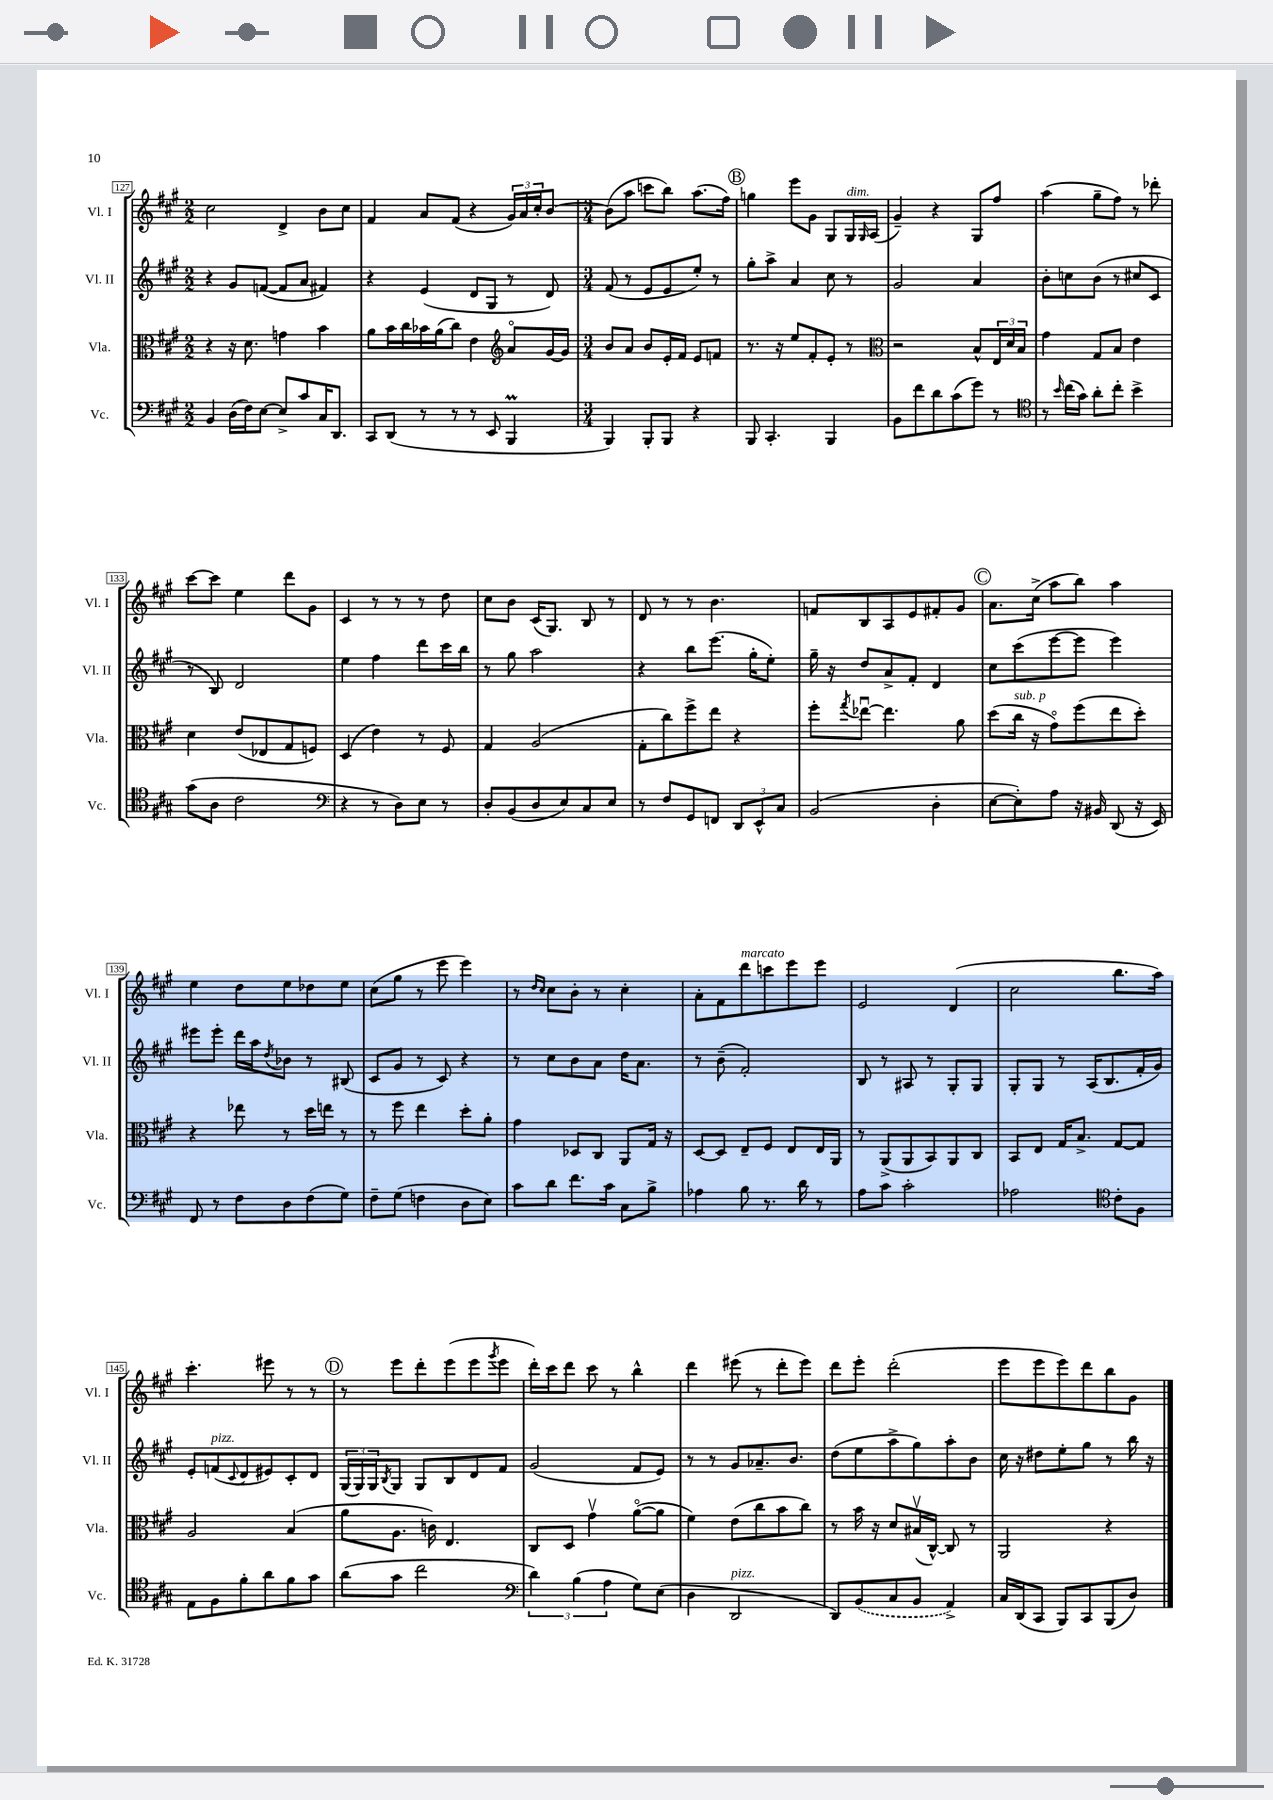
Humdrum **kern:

**kern	**kern	**kern	**kern
*staff4	*staff3	*staff2	*staff1
*clefF4	*clefC3	*clefG2	*clefG2
*k[f#c#g#]	*k[f#c#g#]	*k[f#c#g#]	*k[f#c#g#]
*M2/2	*M2/2	*M2/2	*M2/2
4BB/	4r	4r	2cc#\
(16D\LL	16r	8g#/L	.
16F#\J)	8.d\	.	.
[8E\J	.	([8f/J	.
8E^/]L	4g\	8f/]L	4d^/
8c#/	.	8a/J	.
16C#/K	4b\	4f#/)	8b\L
8.DD/J	.	.	.
.	.	.	8cc#\J
=	=	=	=
8CC#/L	8a\L	4r	4f#/
(8DD/J	16b\L	.	.
.	16cc#\	.	.
8r	16b-\	(4e/	8a/L
.	(16a\J	.	.
8r	8cc#\J)	.	(8f#/J
8r	4e\	8d/L	4r
8EE/	.	8G#/J	.
*	*clefG2	*	*
4BBB/	8ao/L	8r	24g#/LL)
.	.	.	24a/
.	.	.	24cc#'/J
.	[16g#/L	8d/)	[8b/J
.	16g#/]JJ	.	.
=	=	=	=
*M3/4	*M3/4	*M3/4	*M3/4
4BBB/)	8b/L	(8f#/	(8b\]L
.	8a/J	8r	8aa\J
8BBB'/L	8b/L	8e/L	8ccc\L
8BBB/J	16e'/L	8e/	8bb\J)
.	16f#/JJ	.	.
4r	8e/L	8ee'/J)	(8.aa\L
.	8f/J	8r	.
.	.	.	16ff#\Jk)
=	=	=	=
8BBB/	8.r	8gg#'\L	4gg\
4.CC#'/	.	8aa^\J	.
.	16r	.	.
.	8ee/L	4a/	8eee\L
.	8f#'/	.	8g#\J
4BBB/	8e'/J	8cc#\	8G#/L
.	8r	8r	16G#/L
.	.	.	16qqG#/
.	.	.	(16A/JJ
=	=	=	=
*	*clefC3	*	*
8BB\L	2r	2g#/	4g#~/)
8f#\	.	.	.
8d\	.	.	4r
(8c#\	.	.	.
8g#\J)	8B^^/L	4a/	8G#/L
8r	24E/L	.	8ff#/J
.	24d/	.	.
.	24B/JJ	.	.
=	=	=	=
*clefC4	*	*	*
8r	4g#\	8b'\L	(4aa\
16qqb/	.	.	.
(16cc#\LL	.	8cc\	.
16g#\JJ)	.	.	.
8a'\L	8G#/L	(8b\J	8gg#~\L
8cc#'\J	8B/J	8r	8ff#\J)
4b^\	4e\	8cc#/L	8r
.	.	8c#/J	8ddd-'\
=	=	=	=
(8g#\L	4d\	8r	[8ccc#\L
8A\J	.	8B/)	8ccc#\]J
2c#\	(8e/L	2d/	4ee\
.	8E-/	.	.
.	8G#/	.	8ddd\L
.	8F/J)	.	8g#\J
=	=	=	=
*clefF4	*	*	*
4r	(4D/	4ee\	4c#/
8r	4e\)	4ff#\	8r
8D\L)	.	.	8r
8E\J	8r	8ddd\L	8r
8r	8F#/	16ccc#\L	8dd\
.	.	16bb\JJ	.
=	=	=	=
8D'/L	4G#/	8r	8cc#\L
(8BB/	.	8gg#\	8b\J
8D/	(2A/	2aa\	(16c#/LK
.	.	.	8.G#/J)
8E/)	.	.	.
8C#/	.	.	8B/
8E/J	.	.	8r
=	=	=	=
8r	8G#'\L	4r	8d/
8F#/L	8cc#\)	.	8r
8GG#/	8ff#^\	8bb\L	8r
8FF/J	8ee\J	(8.eee\J	4.b\
12DD/L	4r	.	.
.	.	16gg#'\LK	.
12EE^^/	.	.	.
.	.	8ee'\J)	.
12C#/J	.	.	.
=	=	=	=
(2BB/	8ff#'\L	16gg#~\	8f/L
.	.	16r	.
.	8qgg#/	.	.
.	[8ee-u\J	8dd/L	8B/
.	4.ee-\]	8a^/	8A/
.	.	8f#'/J	8e/
4D'\	.	4d/	8f#'/
.	8a\	.	8g#/J
=	=	=	=
[8E\L	(8dd\L	8cc#\L	8.a\L
8E'\])	16cc#\Jk	(8ccc#\	.
.	16r	.	(16cc#^\Jk
8A\J	8g#o\L)	[8eee\	8aa\L
16r	(8ff#\	8eee\]J	8bb\J)
16BB#/	.	.	.
(8DD/	8ee\	4eee\)	4aa\
16r	8dd'\J)	.	.
16EE/)	.	.	.
=	=	=	=
8FF#/	4r	8eee#\L	4ee\
8r	.	8eee#'\J	.
8F#\L	8ee-\	16ddd\LL	8dd\L
.	.	16aa\J	.
.	.	8qdd/	.
8D\	8r	8b-\J	8ee\
(8F#\	16dd\LL	8r	8dd-\
.	16ee\JJ	.	.
8G#\J)	8r	(8B#/	8ee\J
=	=	=	=
8F#~\L	8r	8c#/L	(8cc#\L
(8G#\J	8ff#\	8g#/J	8gg#\J
4F\	4ee\	8r	8r
.	.	8c#/)	8eee\
8D\L	8dd'\L	4r	4eee\)
8E\J)	8a'\J	.	.
=	=	=	=
8c#\L	4g#\	8r	8r
.	.	.	16qqdd/LL
.	.	.	16qqcc#/JJ
8d\J	.	8cc#\L	8cc#\L
8.f#\L	8D-/L	8b\	8b'\J
.	8C#/J	8a\J	8r
16c#\Jk	.	.	.
8C#\L	8AA/L	16dd\LK	4cc#'\
.	.	8.a\J	.
8B^\J	16G#/Jk	.	.
.	16r	.	.
=	=	=	=
4A-\	[8D/L	8r	8a'\L
.	8D/]J	(8b~\	8f#\
8B\	8E~/L	2f#'/)	8ddd\
8.r	8F#/J	.	8ccc\
.	8E/L	.	8eee\
16d\	.	.	.
8r	16E/L	.	8eee\J
.	16AA/JJ	.	.
=	=	=	=
8A\L	8r	8B/	2e/
8c#\J	(8AA^/L	8r	.
2c#'\	8AA/	8A#/	.
.	8BB/)	8r	.
.	8AA/	8G#'/L	(4d/
.	8C#/J	8G#/J	.
=	=	=	=
2A-\	8BB/L	8G#'/L	2cc#\
.	8E/J	8G#/J	.
.	16G#/LK	8r	.
.	8.B^/J	.	.
.	.	(16A/LK	.
.	.	8.B/	.
*clefC4	*	*	*
8c#'\L	[8G#/L	.	8.bb\L
8F#\J	8G#/]J	16f#'/L	.
.	.	16g#/JJ)	16aa\Jk)
=	=	=	=
8E\L	2A/	8e'/L	4.ccc#'\
8F#\	.	(8f/	.
.	.	8qqc#/	.
8f#'\	.	8d/	.
8a\	.	8e#/)	8eee#\
8f#\	(4B/	8c#'/	8r
8g#\J	.	8d/J	8r
=	=	=	=
(8a\L	8a\L	(24G#/LL	8r
.	.	24G#/)	.
.	.	24G#/J	.
.	.	8qB/	.
8g#\J	8.A\J	8G#/J	8eee\L
2cc#\	.	8G#/L	8ddd'\
.	16c\)	.	.
.	4.E/	8B/	(8eee\
.	.	8d/	8eee\
.	.	.	8qggg#/
.	.	8f#/J	8eee\J
=	=	=	=
*clefF4	*	*	*
6d\)	8C#/L	(2g#/	16ddd'\LL)
.	.	.	16ccc#\J
.	8D/J	.	8ddd\J
(6B\	.	.	.
.	4g#v\	.	8ccc#\
6A\	.	.	.
.	.	.	8r
8G#\L)	([8ao\L	8f#/L	4bb^^\
(8E\J	8a\]J	8e/J)	.
=	=	=	=
4D\	4f#\)	8r	4ddd\
.	.	8r	.
2DD/	(8e\L	8g#/L	(8eee#\
.	8cc#\	8.a-~/	8r
.	8b\	.	8ddd'\L
.	.	8.b/J	.
.	8cc#\J)	.	8eee#\J)
=	=	=	=
8DD/L)	8r	(8dd\L	8ddd\L
(8BB/	16b\	8ee\	8eee'\J
.	16r	.	.
8C#/	8d/L	8aa^\	(2ddd'\
8BB/J	(16B#v/L	8gg#\)	.
.	[16C#^^/JJ)	.	.
4AA^/)	8C#/]	8aa'\	.
.	8r	8b\J	.
=	=	=	=
16C#/LL	2AA/	16cc#\	8eee\L
(16DD/J	.	16r	.
8CC#/J	.	8dd#\L	8eee\
8BBB/L)	.	8ee'\	8eee\)
8CC#/	.	8gg#\J	8ddd\
(8BBB/	4r	8r	8bb\
8D/J)	.	16bb\	8g#\J
.	.	16r	.
==	==	==	==
*-	*-	*-	*-
